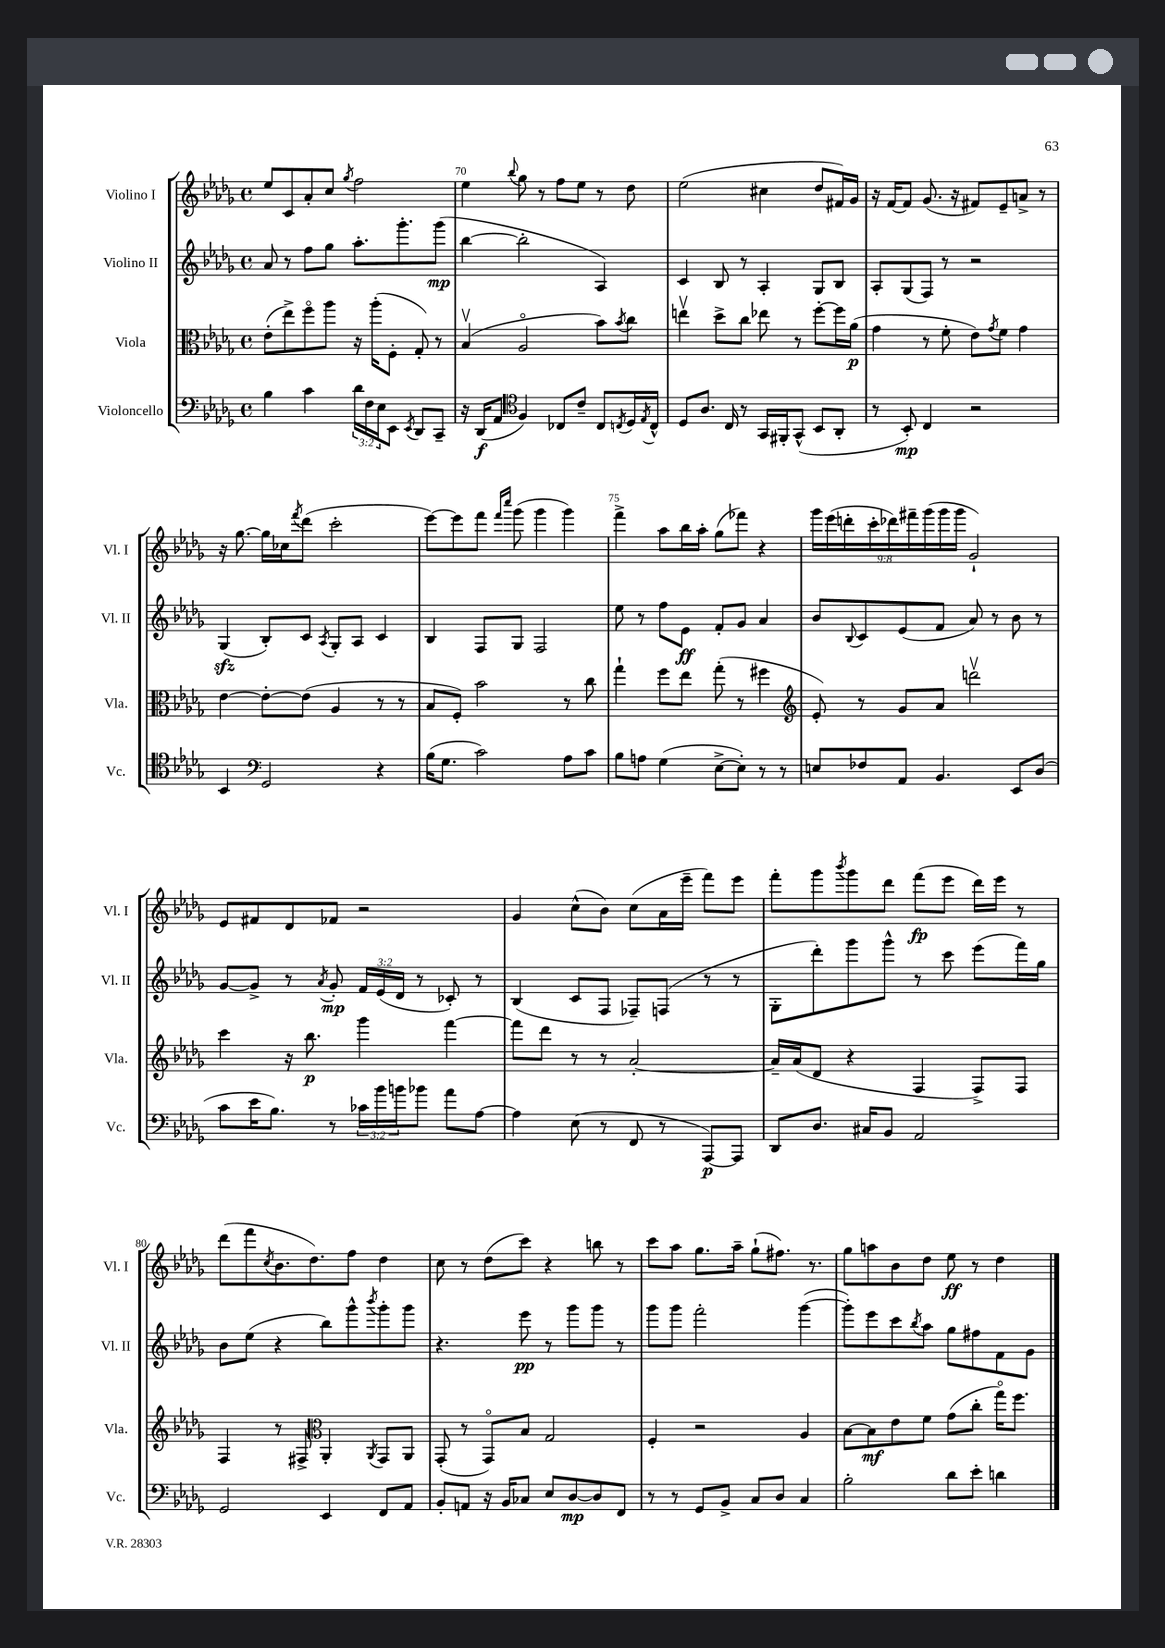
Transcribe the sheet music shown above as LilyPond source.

<<
\new StaffGroup <<
\new Staff = "s0" \with { instrumentName = "Violino I" shortInstrumentName = "Vl. I" } {
    \clef treble \key des \major \defaultTimeSignature \time 4/4 \override Staff.TupletNumber.text = #tuplet-number::calc-fraction-text
    ees''8 c'8 aes'8-. c''8 \acciaccatura { ges''8 } f''2 |
    ees''4 \appoggiatura { bes''8 } ges''8 r8 f''8 ees''8 r8 des''8 |
    ees''2( cis''4 des''8 fis'16) ges'16 |
    r16 f'16~ f'8 ges'8.( r16 fis'8) ees'8-- a'8-> r8 |
    r16 ges''8.~ ges''16 ces''16 \acciaccatura { f'''8 } des'''8( c'''2-. |
    ees'''8~) ees'''8 f'''8 \grace { f'''16 c''''16 } ges'''8( ges'''4 ges'''4) |
    f'''4-> aes''8 bes''16 aes''16-. ges''8( fes'''8) r4 |
    \tuplet 9/8 { ges'''16 ees'''16( d'''16-. c'''16-. des'''16) fis'''16-- ges'''16( ges'''16 ges'''16 } ges'2-!) |
    ees'8 fis'8 des'8 fes'8 r2 |
    ges'4 c''8-^( bes'8) c''8( aes'16 ees'''16-- f'''8) ees'''8 |
    f'''8-. ges'''8 \acciaccatura { bes'''8 } ges'''8 des'''8 f'''8\fp( ees'''8 des'''16) ees'''16 r8 |
    des'''8( f'''8 \acciaccatura { c''8 } bes'8. des''8.) f''8 des''4 |
    c''8 r8 des''8( c'''8) r4 b''8 r8 |
    c'''8 aes''8 ges''8. aes''16-- ges''8-!( fis''8.) r8. |
    ges''8 a''8 bes'8 des''8 ees''8\ff r8 des''4 \bar "|." |
}
\new Staff = "s1" \with { instrumentName = "Violino II" shortInstrumentName = "Vl. II" } {
    \clef treble \key des \major \defaultTimeSignature \time 4/4 \override Staff.TupletNumber.text = #tuplet-number::calc-fraction-text
    aes'8 r8 f''8 ges''8 aes''8.-. ges'''8.-. ges'''8\mp( |
    bes''4~ bes''2-. aes4) |
    c'4 bes8 r8 aes4-. ges8 bes8 |
    aes8-. ges8( f8) r8 r2 |
    ges4\sfz( bes8-.) c'8 \acciaccatura { aes8 } ges8-. aes8 c'4 |
    bes4 f8 ges8 f2 |
    ees''8 r8 f''8 ees'8\ff f'8-. ges'8 aes'4 |
    bes'8 \appoggiatura { bes8 } c'8 ees'8( f'8 aes'8) r8 bes'8 r8 |
    ges'8~ ges'8-> r8 \acciaccatura { aes'8 } ges'8-.\mp \tuplet 3/2 { f'16 ees'16( des'16 } r8 ces'8-.) r8 |
    bes4( c'8 f8 fes8--) f8( r8 r8 |
    ges8-. des'''8-.) ges'''8 ges'''8-^ r8 c'''8 ees'''8( f'''16) ges''16 |
    bes'8 ees''8( r4 bes''8) ges'''8-^ \acciaccatura { bes'''8 } ges'''8-. ges'''8 |
    r4. ees'''8\pp r8 ges'''8 ges'''8 r8 |
    ges'''8 ges'''8 f'''2-. ges'''4~( |
    ges'''8-.) ees'''8 c'''8 \acciaccatura { bes''8 } aes''8 ges''8 fis''8 f'8 ges'8 \bar "|." |
}
\new Staff = "s2" \with { instrumentName = "Viola" shortInstrumentName = "Vla." } {
    \clef alto \key des \major \defaultTimeSignature \time 4/4
    ees'8-.( ees''8->) f''8\flageolet aes''8 r16 aes''16-.( f8-. ges8-.) r8 |
    bes4\upbow( aes2\flageolet bes'8) \acciaccatura { bes'8 } c''8 |
    e''4\upbow des''8-> c''8 ees''8 r8 f''8~-. f''16 aes'16\p( |
    ges'4 r8 f'8-. ees'8) \acciaccatura { ges'8 } f'8 ges'4 |
    ees'4~ ees'8~-. ees'8( aes4 r8 r8 |
    bes8 f8-.) bes'2 r8 c''8 |
    ges''4-! f''8 ees''8 ges''8-.( r8 fis''4 |
    \clef treble ees'8-.) r8 ges'8 aes'8 d'''2\upbow |
    c'''4 r16 bes''8.\p ges'''4 f'''4~ |
    f'''8 des'''8 r8 r8 aes'2~-. |
    aes'16-- aes'16( des'8 r4 f4 f8->) f8 |
    f4 r8 fis8-> \clef alto aes,4-. \acciaccatura { aes,8 } ges,8 aes,8 |
    ges,8-.( r8 ges,8\flageolet) bes8 ges2 |
    f4-. r2 aes4 |
    bes8~ bes8\mf ees'8 f'8 ges'8( c''8-. ges''16\flageolet) f''8. \bar "|." |
}
\new Staff = "s3" \with { instrumentName = "Violoncello" shortInstrumentName = "Vc." } {
    \clef bass \key des \major \defaultTimeSignature \time 4/4 \override Staff.TupletNumber.text = #tuplet-number::calc-fraction-text
    bes4 c'4 \tuplet 3/2 { des'16 f16 ees16 } ees,8 \acciaccatura { ees,8 } des,8 c,8-- |
    r16 des,16\f( aes,8 \clef tenor f4) ces8 c'8-- ces8 \acciaccatura { c8 } des16 \acciaccatura { ees8 } c16-^ |
    des8 aes8. c16 r8 ges,16 fis,16-. ges,8-^( bes,8 aes,8-. |
    r8 bes,8-.\mp) c4 r2 |
    bes,4 \clef bass ges,2 r4 |
    bes16( ges8. c'2) aes8 c'8 |
    bes8 a8 ges4( ees8~-> ees8-.) r8 r8 |
    e8 fes8 aes,8 bes,4. ees,8 des8( |
    c'8 ees'16 bes8.) r8 \tuplet 3/2 { ces'16 bes'16 b'16 } bes'8 aes'8 aes8~ |
    aes4 ees8( r8 f,8 r8 aes,,8~\p) aes,,8 |
    des,8 des8. cis16 bes,8 aes,2 |
    ges,2 ees,4 f,8 aes,8 |
    bes,8-. a,8 r16 bes,16 ces8 ees8 des8~\mp des8 f,8 |
    r8 r8 ges,8 bes,8-> c8 des8 c4 |
    bes2-. des'8 ees'8-. d'4 \bar "|." |
}
>>
>>
\layout { \context { \Score currentBarNumber = #69 \override BarNumber.break-visibility = ##(#f #t #t) barNumberVisibility = #(every-nth-bar-number-visible 5) } }
